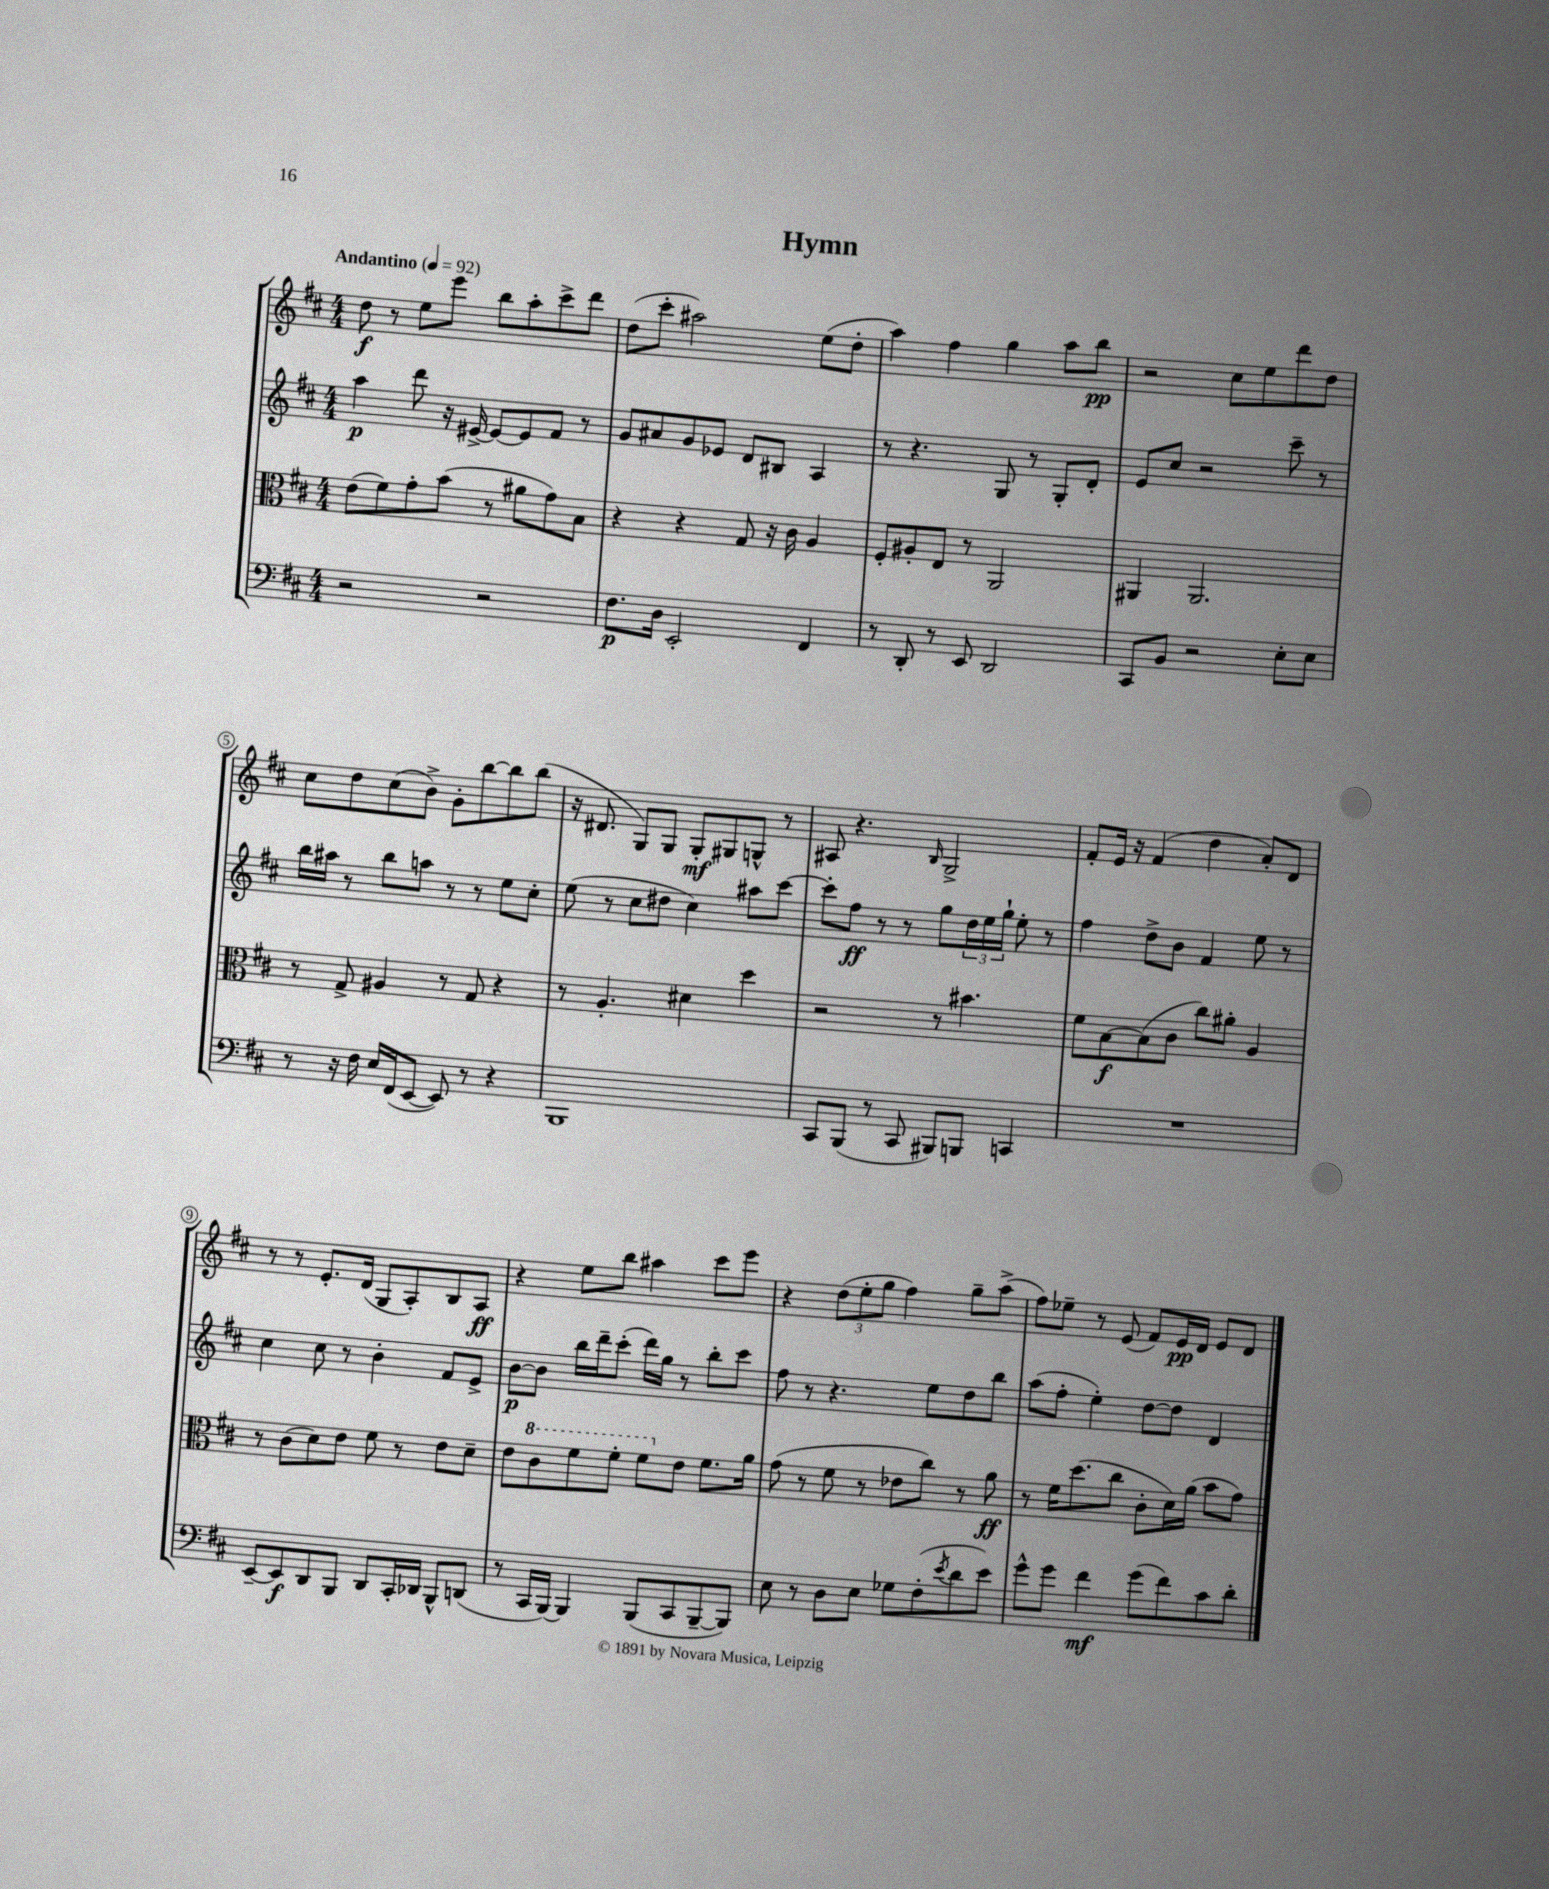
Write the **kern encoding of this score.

**kern	**dynam	**kern	**dynam	**kern	**dynam	**kern	**dynam
*part4	*part4	*part3	*part3	*part2	*part2	*part1	*part1
*staff4	*staff4	*staff3	*staff3	*staff2	*staff2	*staff1	*staff1
*clefF4	*	*clefC3	*	*clefG2	*	*clefG2	*
*k[f#c#]	*	*k[f#c#]	*	*k[f#c#]	*	*k[f#c#]	*
*M4/4	*	*M4/4	*	*M4/4	*	*M4/4	*
*MM92	*	*MM92	*	*MM92	*	*MM92	*
=1	=1	=1	=1	=1	=1	=1	=1
!	!	!	!	!	!	!LO:TX:a:B:t=Andantino	!
2r	.	(8e\L	.	4aa\	p	8dd\	f
.	.	8f#\)	.	.	.	8r	.
.	.	8g'\	.	8ddd\	.	8ee\L	.
.	.	(8b\J	.	16r	.	8eee\J	.
.	.	.	.	[16e#X^/	.	.	.
2r	.	8r	.	8e#/L_	.	8bb\L	.
.	.	8a#X\L	.	8e#/]	.	8aa'\	.
.	.	8g\)	.	8f#/J	.	8ccc#^\	.
.	.	8B\J	.	8r	.	8ddd\J	.
=2	=2	=2	=2	=2	=2	=2	=2
8.F#\L	p	4r	.	8g/L	.	(8dd\L	.
.	.	.	.	8a#X/	.	8ccc#'\J	.
16D\Jk	.	.	.	.	.	.	.
2EE'/	.	4r	.	8g/	.	2aa#X\)	.
.	.	.	.	8e-X/J	.	.	.
.	.	8G/	.	8d/L	.	.	.
.	.	16r	.	8B#X/J	.	.	.
.	.	16c#\	.	.	.	.	.
4FF#/	.	4A/	.	4A/	.	(8ee\L	.
.	.	.	.	.	.	8dd'\J	.
=3	=3	=3	=3	=3	=3	=3	=3
8r	.	8F#'/L	.	8r	.	4aa\)	.
8DD'/	.	8A#X'/	.	4.r	.	.	.
8r	.	8E/J	.	.	.	4ff#\	.
8EE/	.	8r	.	.	.	.	.
2DD/	.	2AA/	.	8G/	.	4gg\	.
.	.	.	.	8r	.	.	.
.	.	.	.	8G'/L	.	8aa\L	.
.	.	.	.	8d'/J	.	8bb\J	pp
=4	=4	=4	=4	=4	=4	=4	=4
8CC#/L	.	4AA#X/	.	8e/L	.	2r	.
8BB/J	.	.	.	8cc#/J	.	.	.
2r	.	2.AA#/	.	2r	.	.	.
.	.	.	.	.	.	8cc#\L	.
.	.	.	.	.	.	8ee\	.
8E'\L	.	.	.	8ccc#~\	.	8ddd\	.
8E\J	.	.	.	8r	.	8dd\J	.
!!LO:LB:g=z
=5	=5	=5	=5	=5	=5	=5	=5
8r	.	8r	.	16bb\LL	.	8cc#\L	.
.	.	.	.	16aa#X\JJ	.	.	.
16r	.	8G^/	.	8r	.	8dd\	.
16F#\	.	.	.	.	.	.	.
16E/LL	.	4A#X/	.	8bb\L	.	(8cc#\	.
(16FF#/J	.	.	.	.	.	.	.
[8EE/J	.	.	.	8aan\J	.	8b^\J)	.
8EE/])	.	8r	.	8r	.	8g'\L	.
8r	.	8G/	.	8r	.	[8bb\	.
4r	.	4r	.	8ee\L	.	8bb\]	.
.	.	.	.	8cc#'\J	.	(8bb\J	.
=6	=6	=6	=6	=6	=6	=6	=6
1BBB	.	8r	.	(8ee\	.	16r	.
.	.	.	.	.	.	8.d#X/	.
.	.	4.A'/	.	8r	.	.	.
.	.	.	.	8cc#\L	.	8G/L)	.
.	.	.	.	8dd#X\J	.	8G/J	.
.	.	4d#X\	.	4cc#\)	.	8G'/L	mf
.	.	.	.	.	.	8G#X/	.
.	.	4dd\	.	8aa#X\L	.	8Gn^^/J	.
.	.	.	.	[8ccc#\J	.	8r	.
=7	=7	=7	=7	=7	=7	=7	=7
8CC#/L	.	2r	.	8ccc#'\L]	.	8A#X/	.
(8BBB/J	.	.	.	8ff#\J	ff	4.r	.
8r	.	.	.	8r	.	.	.
8CC#/	.	.	.	8r	.	.	.
.	.	.	.	.	.	16qqB/	.
8BBB#X/L)	.	8r	.	8gg\L	.	2G^/	.
8BBBn/J	.	4.b#X\	.	24dd\L	.	.	.
.	.	.	.	24ee\	.	.	.
.	.	.	.	24gg`\JJ	.	.	.
4CCn/	.	.	.	8ee'\	.	.	.
.	.	.	.	8r	.	.	.
=8	=8	=8	=8	=8	=8	=8	=8
1r	.	8f#\L	.	4ff#\	.	8f#'/L	.
.	.	[8B\	f	.	.	16e/Jk	.
.	.	.	.	.	.	16r	.
.	.	(8B\]	.	8dd^\L	.	(4f#/	.
.	.	8c#\J	.	8b\J	.	.	.
.	.	8cc#\L)	.	4f#/	.	4dd\	.
.	.	8a#X'\J	.	.	.	.	.
.	.	4A/	.	8ee\	.	8a'/L)	.
.	.	.	.	8r	.	8d/J	.
!!LO:LB:g=z
=9	=9	=9	=9	=9	=9	=9	=9
[8EE~/L	.	8r	.	4cc#\	.	8r	.
8EE/]	f	(8c#\L	.	.	.	8r	.
8DD/	.	8d\)	.	8cc#\	.	8.e'/L	.
8BBB/J	.	8e\J	.	8r	.	.	.
.	.	.	.	.	.	(16d/Jk	.
8DD/L	.	8f#\	.	4b'\	.	8G/L	.
16CC#'/L	.	8r	.	.	.	8A'/)	.
16DD-X/JJ	.	.	.	.	.	.	.
8BBB^^/L	.	8e\L	.	8f#/L	.	8B/	.
(8DDn/J	.	8d~\J	.	8e^/J	.	8A/J	ff
=10	=10	=10	=10	=10	=10	=10	=10
8r	.	8e\L	.	[8b\L	p	4r	.
*	*	*8va	*	*	*	*	*
16CC#/LL	.	8cc#\	.	8b\J]	.	.	.
[16BBB/JJ)	.	.	.	.	.	.	.
4BBB/]	.	8ff#\	.	16bb\LL	.	8ee\L	.
.	.	.	.	16ddd~\J	.	.	.
.	.	8ff#'\J	.	(8ccc#'\J	.	8bb\J	.
(8BBB/L	.	8ff#\L	.	16ddd\LL)	.	4aa#X\	.
.	.	.	.	16gg\JJ	.	.	.
*	*	*X8va	*	*	*	*	*
8CC#/	.	8e\J	.	8r	.	.	.
[8BBB~/	.	8.f#\L	.	8bb'\L	.	8ccc#\L	.
8BBB/J])	.	.	.	8ccc#\J	.	8eee\J	.
.	.	16a\Jk	.	.	.	.	.
=11	=11	=11	=11	=11	=11	=11	=11
8E\	.	(8g\	.	8ff#\	.	4r	.
8r	.	8r	.	8r	.	.	.
8D\L	.	8f#\	.	4.r	.	(12dd\L	.
.	.	.	.	.	.	12ee'\	.
8E\J	.	8r	.	.	.	.	.
.	.	.	.	.	.	12gg\J	.
8G-X\L	.	8e-X\L	.	.	.	4ff#\)	.
(8F#'\	.	8cc#\J)	.	8ee\L	.	.	.
8qe/	.	.	.	.	.	.	.
8d\	.	8r	.	8dd\	.	8gg~\L	.
8e\J)	.	8a\	ff	8bb\J	.	(8aa^\J	.
=12	=12	=12	=12	=12	=12	=12	=12
8g^^\L	.	8r	.	(8aa\L	.	8ff#\L)	.
8g\J	.	16f#\KL	.	8ff#'\J	.	8ee-X~\J	.
.	.	(8.dd\	.	.	.	.	.
4f#\	mf	.	.	4ee'\)	.	8r	.
.	.	8cc#\J	.	.	.	(8e/	.
(8g\L	.	8c#'\L	.	[8dd\L	.	8f#/L)	.
8f#\)	.	16d\L)	.	8dd\J]	.	16e/L	pp
.	.	(16a\JJ	.	.	.	16d/JJ	.
8c#\	.	8b\L	.	4d/	.	8e/L	.
8d'\J	.	8g\J)	.	.	.	8d/J	.
==	==	==	==	==	==	==	==
*-	*-	*-	*-	*-	*-	*-	*-
